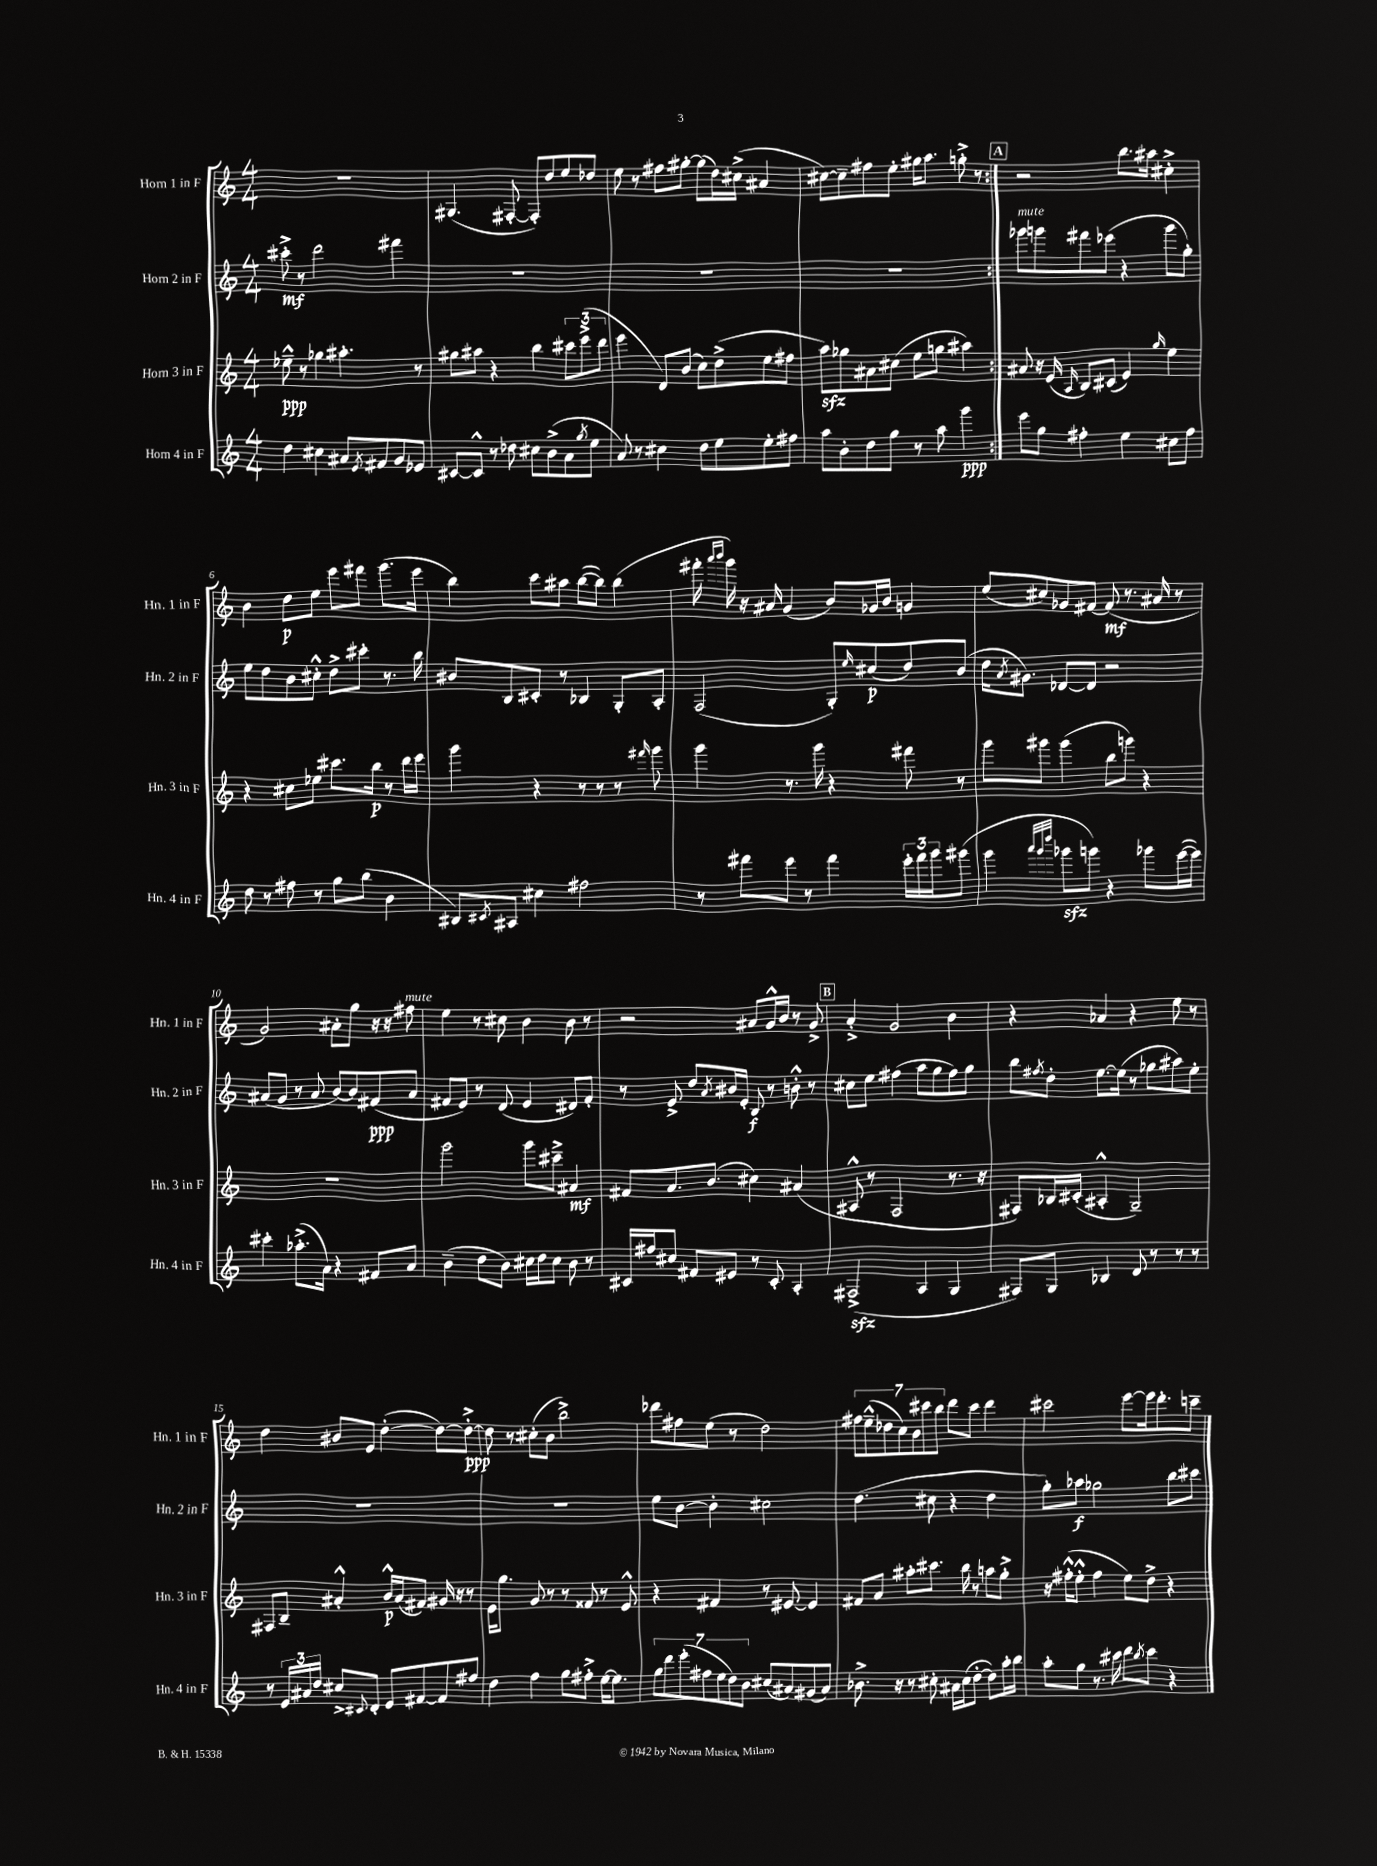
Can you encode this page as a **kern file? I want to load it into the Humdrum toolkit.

**kern	**dynam	**kern	**dynam	**kern	**dynam	**kern	**dynam
*part4	*part4	*part3	*part3	*part2	*part2	*part1	*part1
*staff4	*staff4	*staff3	*staff3	*staff2	*staff2	*staff1	*staff1
*I"Horn 4 in F	*	*I"Horn 3 in F	*	*I"Horn 2 in F	*	*I"Horn 1 in F	*
*I'Hn. 4 in F	*	*I'Hn. 3 in F	*	*I'Hn. 2 in F	*	*I'Hn. 1 in F	*
*clefG2	*	*clefG2	*	*clefG2	*	*clefG2	*
*k[]	*	*k[]	*	*k[]	*	*k[]	*
*M4/4	*	*M4/4	*	*M4/4	*	*M4/4	*
=1	=1	=1	=1	=1	=1	=1	=1
4dd\	.	8ee-X~^^\	ppp	8ccc#X'^\	mf	1r	.
.	.	8r	.	8r	.	.	.
4cc#X\	.	4gg-X\	.	2ddd\	.	.	.
8a#X/L	.	4.aa#X'\	.	.	.	.	.
8qe/	.	.	.	.	.	.	.
8f#X/	.	.	.	.	.	.	.
8g/	.	.	.	4fff#X\	.	.	.
8e-X/J	.	8r	.	.	.	.	.
=2	=2	=2	=2	=2	=2	=2	=2
[8c#X/L	.	8gg#X\L	.	1r	.	(4.G#X/	.
8c#^^/J]	.	8aa#X\J	.	.	.	.	.
8r	.	4r	.	.	.	.	.
8dd-X\	.	.	.	.	.	[8F#X'/	.
8cc#X\L	.	4bb\	.	.	.	8F#'/L])	.
(8b^\	.	.	.	.	.	8dd/	.
8a\	.	12ccc#X\L	.	.	.	8ee/	.
.	.	(12eee^\	.	.	.	.	.
8qgg/	.	.	.	.	.	.	.
8ee\J	.	.	.	.	.	8dd-X/J	.
.	.	12ddd\J	.	.	.	.	.
=3	=3	=3	=3	=3	=3	=3	=3
8a/)	.	4eee\	.	1r	.	8ee\	.
8r	.	.	.	.	.	8r	.
4cc#X\	.	8d/L)	.	.	.	8ff#X\L	.
.	.	(8b/J	.	.	.	[8gg#X'\J	.
8dd\L	.	8cc\L)	.	.	.	(8gg#\L]	.
8ee\	.	(8dd^\	.	.	.	16dd\L)	.
.	.	.	.	.	.	(16cc#X^\JJ	.
8ee'\	.	8ee\	.	.	.	4a#X/	.
8ff#X\J	.	8ff#X\J	.	.	.	.	.
=4	=4	=4	=4	=4	=4	=4	=4
8aa\L	.	8aazz\L)	.	1r	.	[8cc#X\L)	.
8b'\	.	8gg-X\	.	.	.	8cc#~\]	.
8dd\	.	8a#X\	.	.	.	8ff#X\	.
8gg\J	.	(8cc#X\J	.	.	.	8ee'\J	.
8r	.	8ee\L	.	.	.	16gg#X\KL	.
.	.	.	.	.	.	8.aa\J	.
8aa\	.	8ggn\J	.	.	.	.	.
4ggg\	ppp	4aa#X\)	.	.	.	8ggn'^\	.
.	.	.	.	.	.	8r	.
!!LO:REH:place=s1:t=A
=5:|!	=5:|!	=5:|!	=5:|!	=5:|!	=5:|!	=5:|!	=5:|!
!	!	!	!	!LO:TX:a:i:t=mute	!	!	!
8eee\L	.	8a#X/	.	8ggg-X\L	.	2r	.
8gg\J	.	16r	.	8gggn\	.	.	.
.	.	(16e/	.	.	.	.	.
.	.	16qqA/	.	.	.	.	.
4ff#X'\	.	8B/L)	.	8fff#X\	.	.	.
.	.	(8c#X/J	.	(8eee-X\J	.	.	.
4ee\	.	4e/)	.	4r	.	8.bb\L	.
.	.	.	.	.	.	16aa#X\Jk	.
.	.	16qqgg/	.	.	.	.	.
8cc#X\L	.	4ee\	.	8ggg\L	.	4cc#X'^\	.
8ff#\J	.	.	.	8gg'\J)	.	.	.
!!LO:LB:g=z
=6	=6	=6	=6	=6	=6	=6	=6
8dd\	.	4r	.	8ee\L	.	4b\	.
8r	.	.	.	8dd\	.	.	.
8ff#X\	.	8cc#X\L	.	8b\	.	8dd\L	p
8r	.	8ee-X\J	.	8cc#X'^^\J	.	8ee\J	.
8gg\L	.	8.ccc#X\L	.	8dd^\L	.	8eee\L	.
(8bb\J	.	.	.	8ccc#X'\J	.	8fff#X\J	.
.	.	16bb\Jk	p	.	.	.	.
4b\	.	8r	.	8.r	.	(8.ggg\L	.
.	.	16ddd\LL	.	.	.	.	.
.	.	16eee\JJ	.	16bb\	.	16eee\Jk	.
=7	=7	=7	=7	=7	=7	=7	=7
8B#X/L)	.	4ggg\	.	8b#X/L	.	4bb\)	.
8qc#X/	.	.	.	.	.	.	.
8A#X/J	.	.	.	8B/	.	.	.
4cc#X\	.	4r	.	8c#X'/J	.	8ccc\L	.
.	.	.	.	8r	.	8aa#X\J	.
2ff#X\	.	8r	.	4B-X/	.	([8bb\L	.
.	.	8r	.	.	.	8bb\J])	.
.	.	8r	.	8G'/L	.	(4bb\	.
.	.	16qqfff#X/	.	.	.	.	.
.	.	8ggg\	.	8A'/J	.	.	.
=8	=8	=8	=8	=8	=8	=8	=8
8r	.	4ggg\	.	(2F/	.	16fff#X'\	.
.	.	.	.	.	.	16qqaaa/LL	.
.	.	.	.	.	.	16qqbbb/JJ	.
.	.	.	.	.	.	16ggg\)	.
8fff#X\L	.	.	.	.	.	16r	.
.	.	.	.	.	.	16a#X/	.
8eee\J	.	8.r	.	.	.	(4g/	.
8r	.	.	.	.	.	.	.
.	.	16ggg\	.	.	.	.	.
4fff#\	.	4r	.	8G'/L)	.	8b/L)	.
.	.	.	.	16qqee/	.	.	.
.	.	.	.	(8cc#X/	p	16g-X/L	.
.	.	.	.	.	.	16b/JJ	.
24eee'\LL	.	8fff#X\	.	8dd/)	.	4gn/	.
24fff#\	.	.	.	.	.	.	.
24ggg\J	.	.	.	.	.	.	.
(8ggg#X\J	.	8r	.	(8b/J	.	.	.
=9	=9	=9	=9	=9	=9	=9	=9
4ggg\	.	8ggg\L	.	16dd\KL	.	(8ee/L	.
.	.	.	.	8qa/	.	.	.
.	.	.	.	8.g#X\J)	.	.	.
.	.	8ggg#X\J	.	.	.	8cc#X/)	.
32qqaaa/LLL	.	.	.	.	.	.	.
32qqggg/	.	.	.	.	.	.	.
32qqdddd/JJJ	.	.	.	.	.	.	.
8ggg-Xzz\L	.	(4ggg#\	.	[8d-X/L	.	8g-X/	.
8gggn\J)	.	.	.	8d-/J]	.	[8f#X/J	.
4r	.	8bb\L	.	2r	.	(8f#/]	mf
.	.	8gggn\J)	.	.	.	8.r	.
8ggg-X\L	.	4r	.	.	.	.	.
.	.	.	.	.	.	16a#X/	.
([16eee\L	.	.	.	.	.	8r	.
16eee\JJ])	.	.	.	.	.	.	.
!!LO:LB:g=z
=10	=10	=10	=10	=10	=10	=10	=10
4ccc#X'\	.	1r	.	(8a#X/L	.	2g/)	.
.	.	.	.	8g/J	.	.	.
(8.aa-X'^\L	.	.	.	8r	.	.	.
.	.	.	.	8a#/	.	.	.
16a\Jk)	.	.	.	.	.	.	.
4r	.	.	.	[8b/L)	.	8a#X'\L	.
.	.	.	.	8b/]	.	8gg\J	.
8f#X/L	.	.	.	(8f#X/	ppp	16r	.
.	.	.	.	.	.	16r	.
!	!	!	!	!	!	!LO:TX:a:i:t=mute	!
8a/J	.	.	.	8a#/J	.	8ff#X\	.
=11	=11	=11	=11	=11	=11	=11	=11
(4b~\	.	2ggg\	.	8f#X/L	.	4ee\	.
.	.	.	.	8e/J)	.	.	.
8dd\L	.	.	.	8r	.	8r	.
8b\J)	.	.	.	(8d/	.	8cc#X\	.
16cc#X\LL	.	8ggg\L	.	4e/	.	4b\	.
16dd\J	.	.	.	.	.	.	.
8cc#\J	.	8ccc#X~^\J	.	.	.	.	.
8b\	.	4a#X/	mf	8d#X/L)	.	8b\	.
8r	.	.	.	8f#'/J	.	8r	.
=12	=12	=12	=12	=12	=12	=12	=12
16c#X/LL	.	8f#X/L	.	8r	.	2r	.
16ff#X/J	.	.	.	.	.	.	.
8cc#X/J	.	8.a/	.	8e^/	.	.	.
8f#X/L	.	.	.	8dd/L	.	.	.
.	.	(8.b/J	.	.	.	.	.
.	.	.	.	8qa/	.	.	.
8e#X/J	.	.	.	16b#X/L	.	.	.
.	.	.	.	16e'/JJ	.	.	.
8r	.	4cc#X\)	.	8B/	f	8a#X/L	.
8c#'/	.	.	.	8r	.	16g^^/L	.
.	.	.	.	.	.	16b/JJ	.
4A'/	.	(4a#X/	.	8bn'^^\	.	8r	.
.	.	.	.	8r	.	8g^/	.
!!LO:REH:place=s1:t=B
=13	=13	=13	=13	=13	=13	=13	=13
(2F#Xzz^/	.	8A#X^^/	.	8cc#X\L	.	4a'^/	.
.	.	8r	.	8ee\J	.	.	.
.	.	2F/	.	(4ff#X\	.	2g/	.
4A/	.	.	.	8aa\L	.	.	.
.	.	.	.	8gg\	.	.	.
4G/	.	8.r	.	8ff#\)	.	4b\	.
.	.	.	.	8gg\J	.	.	.
.	.	16r	.	.	.	.	.
=14	=14	=14	=14	=14	=14	=14	=14
8F#X/L)	.	8F#X/L)	.	8bb\L	.	4r	.
.	.	.	.	8qff#X/	.	.	.
8G/J	.	16B-X/L	.	8dd'\J	.	.	.
.	.	(16c#X'/JJ	.	.	.	.	.
4B-X/	.	4A#X'^^/	.	[8.ee\L	.	4a-X/	.
.	.	.	.	(16ee\Jk]	.	.	.
8d/	.	2G~/)	.	8r	.	4r	.
8r	.	.	.	8gg-X\L	.	.	.
8r	.	.	.	8aa#X\)	.	8ee\	.
8r	.	.	.	8ee'\J	.	8r	.
!!LO:LB:g=z
=15	=15	=15	=15	=15	=15	=15	=15
8r	.	8F#X/L	.	1r	.	4dd\	.
24e/LL	.	8B~/J	.	.	.	.	.
24a#X/	.	.	.	.	.	.	.
24dd/JJ	.	.	.	.	.	.	.
8cc#X^/L	.	4a#X'^^/	.	.	.	8b#X/L	.
8qqc#X/	.	.	.	.	.	.	.
8d'/J	.	.	.	.	.	8e/J	.
8e/L	.	16b^^/LL	p	.	.	([4dd'\	.
.	.	(16a#/J	.	.	.	.	.
[8f#X/	.	8f#X/J)	.	.	.	.	.
8f#/]	.	16g#X/	.	.	.	8dd\L_)	.
.	.	16r	.	.	.	.	.
8ff#X/J	.	8r	.	.	.	8dd'^\J_	ppp
=16	=16	=16	=16	=16	=16	=16	=16
4dd\	.	16e\KL	.	1r	.	8dd\]	.
.	.	8.gg\J	.	.	.	.	.
.	.	.	.	.	.	8r	.
4ff\	.	8g/	.	.	.	(8cc#X'\L	.
.	.	8r	.	.	.	8b\J	.
8gg\L	.	8r	.	.	.	2bb^\)	.
8ff#X'^\J	.	8f##X/	.	.	.	.	.
[16ee\KL	.	8r	.	.	.	.	.
8.ee\J]	.	.	.	.	.	.	.
.	.	8e^^/	.	.	.	.	.
=17	=17	=17	=17	=17	=17	=17	=17
14gg\L	.	4r	.	8ee\L	.	8ddd-X\L	.
14ddd\	.	.	.	.	.	.	.
.	.	.	.	[8b\J	.	8ff#X\	.
(14eee'\	.	.	.	.	.	.	.
14ff#X\	.	.	.	.	.	.	.
.	.	4f#X/	.	4b'\]	.	(8ee\J	.
14ee\	.	.	.	.	.	.	.
14dd\)	.	.	.	.	.	.	.
.	.	.	.	.	.	8r	.
14b\J	.	.	.	.	.	.	.
(8cc#X/L	.	8r	.	2cc#X\	.	2dd\)	.
8a#X/)	.	[8e#X/	.	.	.	.	.
(8g#X/	.	4e#/]	.	.	.	.	.
8a#/J)	.	.	.	.	.	.	.
=18	=18	=18	=18	=18	=18	=18	=18
8.b-X^\	.	8f#X/L	.	(4.dd\	.	14ff#X\L	.
.	.	.	.	.	.	(14ee~^^\	.
.	.	8a/J	.	.	.	.	.
.	.	.	.	.	.	14dd-X\	.
16r	.	.	.	.	.	.	.
.	.	.	.	.	.	14cc\)	.
8r	.	8aa#X'\L	.	.	.	.	.
.	.	.	.	.	.	14b\	.
.	.	.	.	.	.	14ccc#X\	.
8cc#X'\	.	8.ccc#X\J	.	8cc#X\	.	.	.
.	.	.	.	.	.	14bb\J	.
16a#X\LL	.	.	.	4r	.	8ddd\L	.
(16cc#\J	.	16bb\	.	.	.	.	.
[8dd'\J	.	8r	.	.	.	8ccc#\J	.
8dd\L])	.	8aan\L	.	4dd\	.	4ddd\	.
16aa'\L	.	8gg'^\J	.	.	.	.	.
16bb\JJ	.	.	.	.	.	.	.
=19	=19	=19	=19	=19	=19	=19	=19
8aa'\L	.	16r	.	8gg'\L)	.	2ccc#X\	.
.	.	(16ff#X'^^\KL	.	.	.	.	.
8gg\J	.	8ee'^^\J	.	8aa-X\J	f	.	.
8.r	.	4ff#\	.	2gg-X\	.	.	.
16ccc#X\	.	.	.	.	.	.	.
8ddd\L	.	8ee\L)	.	.	.	[8eee\L	.
8qbb/	.	.	.	.	.	.	.
8ccc#\J	.	8dd^\J	.	.	.	16eee\k]	.
.	.	.	.	.	.	8.ddd'\	.
4r	.	4r	.	8bb\L	.	.	.
.	.	.	.	8ccc#X\J	.	8cccn~\J	.
==	==	==	==	==	==	==	==
*-	*-	*-	*-	*-	*-	*-	*-
